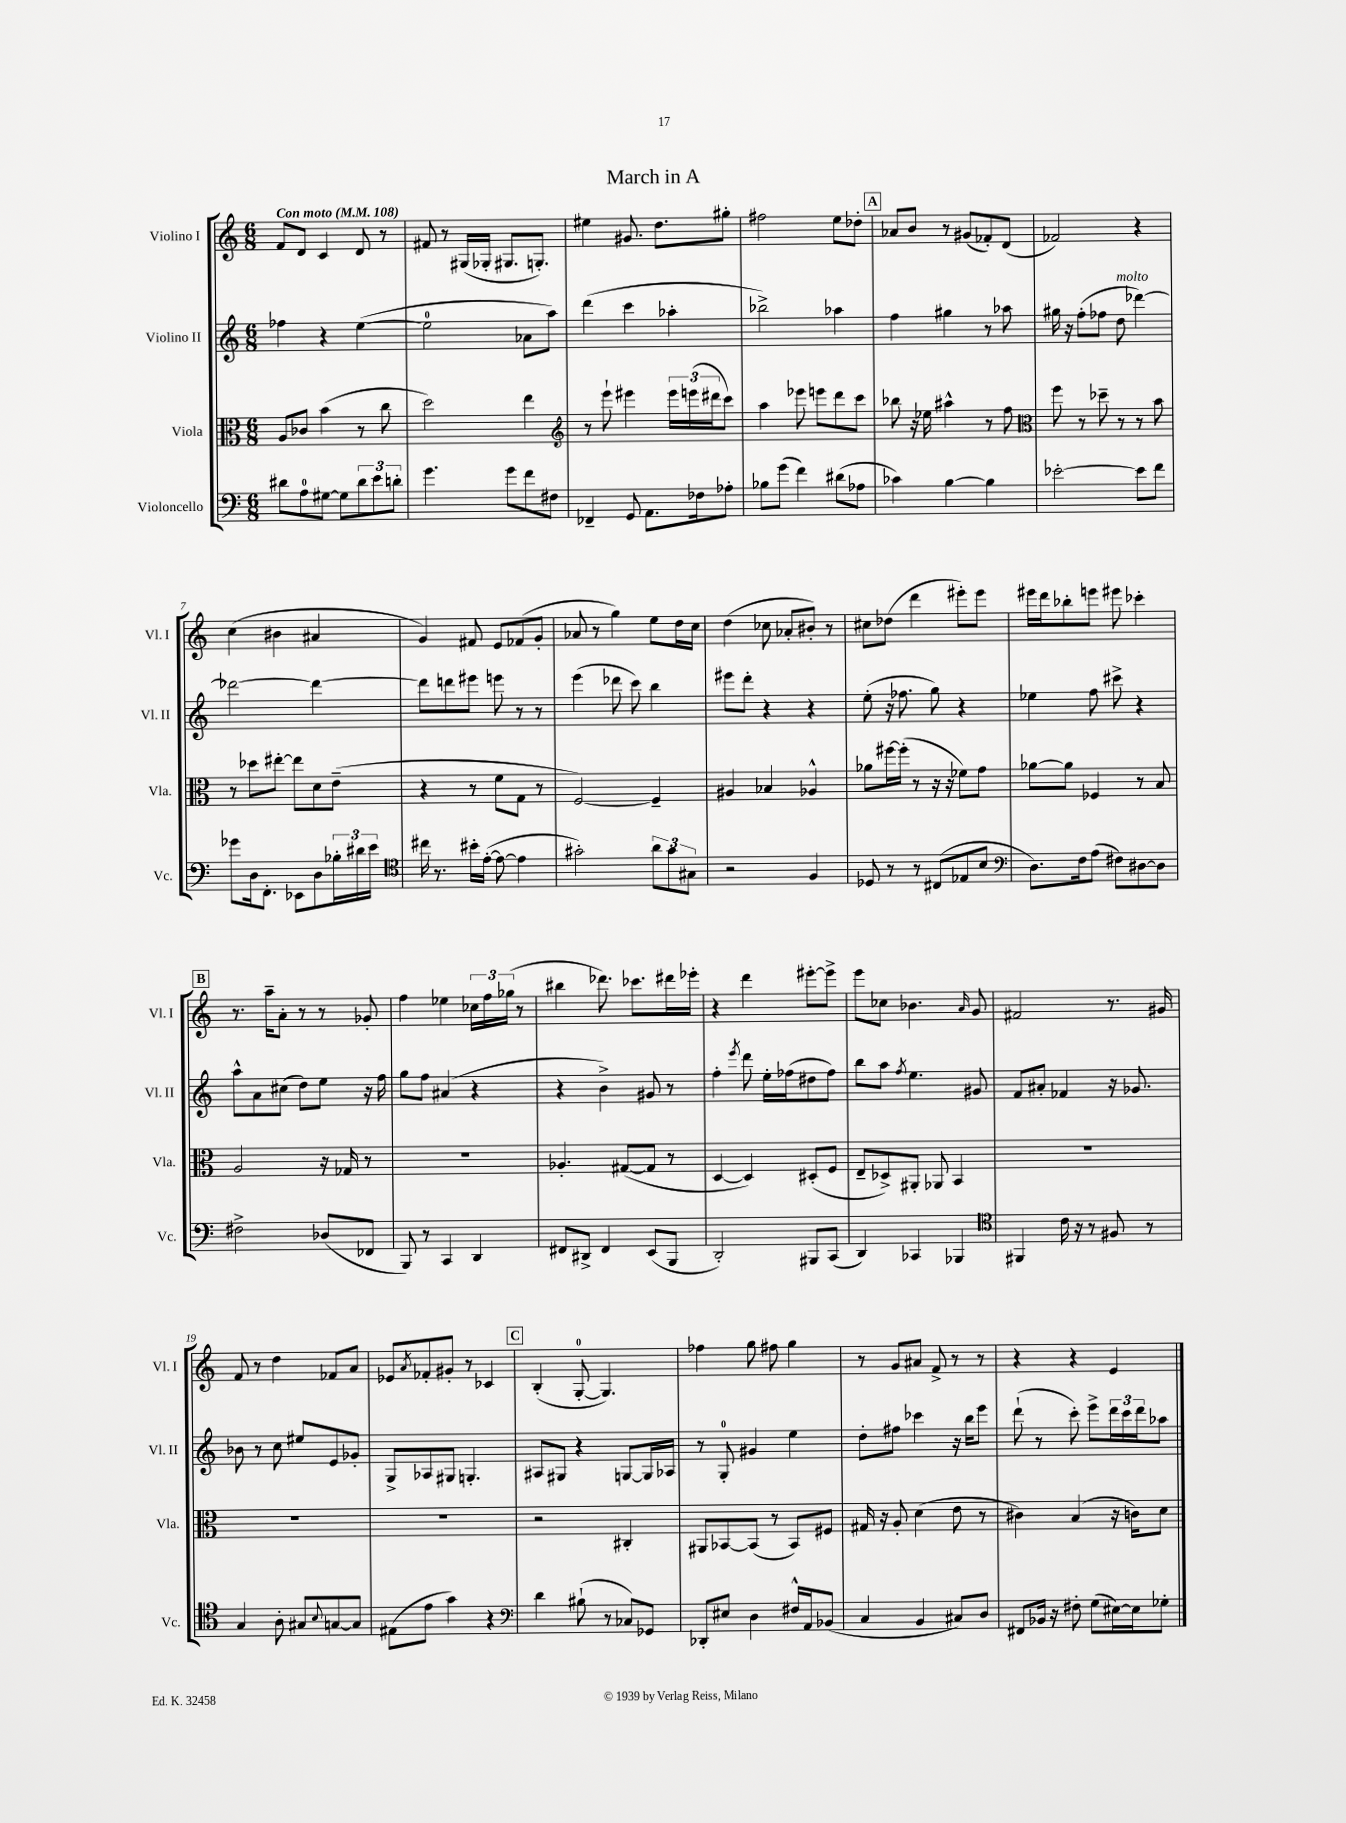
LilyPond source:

\header { title = "March in A" }
<<
\new StaffGroup <<
\new Staff = "s0" \with { instrumentName = "Violino I" shortInstrumentName = "Vl. I" } {
    \clef treble \key c \major \numericTimeSignature \time 6/8 \tempo "Con moto" 4 = 108
    f'8 d'8 c'4 d'8 r8 |
    fis'8 r8 gis16( ges16-. gis8. g8.-.) |
    eis''4 gis'8. d''8. gis''8-. |
    fis''2 e''8 des''8-. |
    \mark \markup { \box "A" } aes'8 b'8 r8 gis'8( fes'8-.) d'8( |
    fes'2) r4 |
    c''4( bis'4 ais'4 |
    g'4) fis'8 e'8 fes'8( g'8-. |
    aes'8 r8 g''4) e''8 d''16 c''16 |
    d''4( ces''8 aes'8-. bis'8-.) r8 |
    cis''8 des''8( d'''4 eis'''8-.) eis'''8 |
    eis'''16 d'''16 bes''8-. e'''8 eis'''8 ces'''4-. |
    \mark \markup { \box "B" } r8. a''16-- a'8-. r8 r8 ges'8-. |
    f''4 ees''4 \tuplet 3/2 { ces''16 f''16 ges''16( } r8 |
    bis''4 des'''8.) ces'''8. dis'''16 ees'''16-. |
    r4 d'''4 eis'''8~-. eis'''8-> |
    e'''8 ces''8 bes'4. \grace { a'16 } g'8 |
    fis'2 r8. gis'16 |
    f'8 r8 d''4 fes'8 a'8 |
    ees'8 \acciaccatura { a'8 } fes'8-. gis'8-. r8 ces'4 |
    \mark \markup { \box "C" } b4-.( g8-0~-. g4.) |
    fes''4 g''8 fis''8 g''4 |
    r8 g'8 ais'8 f'8-> r8 r8 |
    r4 r4 e'4 \bar "|." |
}
\new Staff = "s1" \with { instrumentName = "Violino II" shortInstrumentName = "Vl. II" } {
    \clef treble \key c \major \numericTimeSignature \time 6/8
    fes''4 r4 e''4~( |
    e''2-0 aes'8 a''8) |
    d'''4( c'''4 aes''4-. |
    bes''2->) aes''4 |
    \mark \markup { \box "A" } f''4 gis''4 r8 aes''8 |
    gis''16 r16 f''8-.( fes''8 d''8^\markup { \italic "molto" } des'''4~) |
    des'''2~ des'''4~ |
    des'''8 d'''8 eis'''8 e'''8 r8 r8 |
    e'''4( des'''8 c'''8) b''4 |
    eis'''8 d'''8-. r4 r4 |
    e''8-.( r16 fes''8. g''8) r4 |
    ees''4 f''8 cis'''8-> r4 |
    \mark \markup { \box "B" } a''8-^ a'8 cis''8( d''8) e''8 r16 f''16 |
    g''8 f''8 ais'4( r4 |
    r4 b'4->) gis'8 r8 |
    f''4-. \acciaccatura { e'''8 } d'''8 e''16-. fes''16( dis''8 fes''8) |
    b''8 a''8 \acciaccatura { f''8 } e''4. gis'8 |
    f'8 ais'8-. fes'4 r16 ges'8. |
    bes'8 r8 c''8 eis''8 e'8 ges'8-. |
    g8-> aes8 gis8 g4.-. |
    \mark \markup { \box "C" } ais8 gis8 r4 g8~ g16 aes16 |
    r8 g8-0-. gis'4 e''4 |
    d''8-. fis''8 ces'''4 r16 b''16 e'''8 |
    d'''8-!( r8 c'''8-.) e'''8-> \tuplet 3/2 { d'''16 c'''16 d'''16 } aes''8 \bar "|." |
}
\new Staff = "s2" \with { instrumentName = "Viola" shortInstrumentName = "Vla." } {
    \clef alto \key c \major \numericTimeSignature \time 6/8
    a8 ces'8 b'4( r8 c''8 |
    d''2) e''4 |
    \clef treble r8 e'''8-! eis'''4 \tuplet 3/2 { eis'''16 e'''16( dis'''16 } c'''8) |
    a''4 ees'''8 e'''8 d'''8 c'''8 |
    \mark \markup { \box "A" } bes''8 r16 ees''16 ais''4-^ r8 f''8 |
    \clef alto f''8 r8 des''8-- r8 r8 b'8 |
    r8 des''8 eis''8~-. eis''8 d'8 e'8--( |
    r4 r8 f'8 g8 r8 |
    f2~) f4-- |
    ais4 bes4 aes4-^ |
    aes'8 fis''16~ fis''16-.( r8 r16 r16 fes'8) g'8 |
    aes'8~ aes'8 fes4 r8 b8 |
    \mark \markup { \box "B" } a2 r16 ges16 r8 |
    R2. |
    aes4.-. gis8~( gis8 r8 |
    d4~ d4) dis8-.( f8 |
    e8-- des8->) ais,8-. aes,8 b,4 |
    R2. |
    R2. |
    R2. |
    \mark \markup { \box "C" } r2 cis4-. |
    ais,8 bes,8~ bes,8( r8 bes,8) fis8 |
    gis16 r16 a8-. d'4( e'8 r8 |
    cis'4) b4( r16 c'16) d'8 \bar "|." |
}
\new Staff = "s3" \with { instrumentName = "Violoncello" shortInstrumentName = "Vc." } {
    \clef bass \key c \major \numericTimeSignature \time 6/8
    dis'8 a8-0 gis8~ gis8 \tuplet 3/2 { dis'8 e'8 d'8-. } |
    g'4. g'8 f'8 fis8 |
    fes,4-- g,8 a,8. fes16 aes8-. |
    bes8 g'8( f'4) dis'8( aes8 |
    \mark \markup { \box "A" } ces'4) b4~ b4 |
    ees'2~-. ees'8 f'8 |
    ges'8 d16 f,8.-. ees,8 d8 \tuplet 3/2 { bes16-. dis'16 e'16 } |
    \clef tenor cis''16 r8. bis'16-. e'16~-.( e'8~ e'4 |
    gis'2-.) \tuplet 3/2 { a'8 gis'8 gis8 } |
    r2 f4 |
    des8 r8 r8 cis8( ees8 b8 |
    \clef bass d8.) f16 a8( fis8) dis8~ dis8 |
    \mark \markup { \box "B" } fis2-> des8( fes,8 |
    b,,8) r8 c,4 d,4 |
    fis,8 dis,8-> fis,4 e,8( b,,8 |
    d,2-.) bis,,8 c,8( |
    d,4) ces,4 bes,,4 |
    \clef tenor fis,4 c'16 r16 r8 fis8 r8 |
    g4 a8-. gis8 \appoggiatura { b8 } g8~ g8 |
    eis8( e'8 g'4) r4 |
    \mark \markup { \box "C" } \clef bass d'4 bis8-!( r8 ces8) ges,8 |
    des,8-. eis8 d4 fis16-^ a,16 bes,8( |
    c4 b,4 cis8) d8 |
    fis,8 bes,16 r16 fis8-. g8( eis16~) eis16 ges8-. \bar "|." |
}
>>
>>
